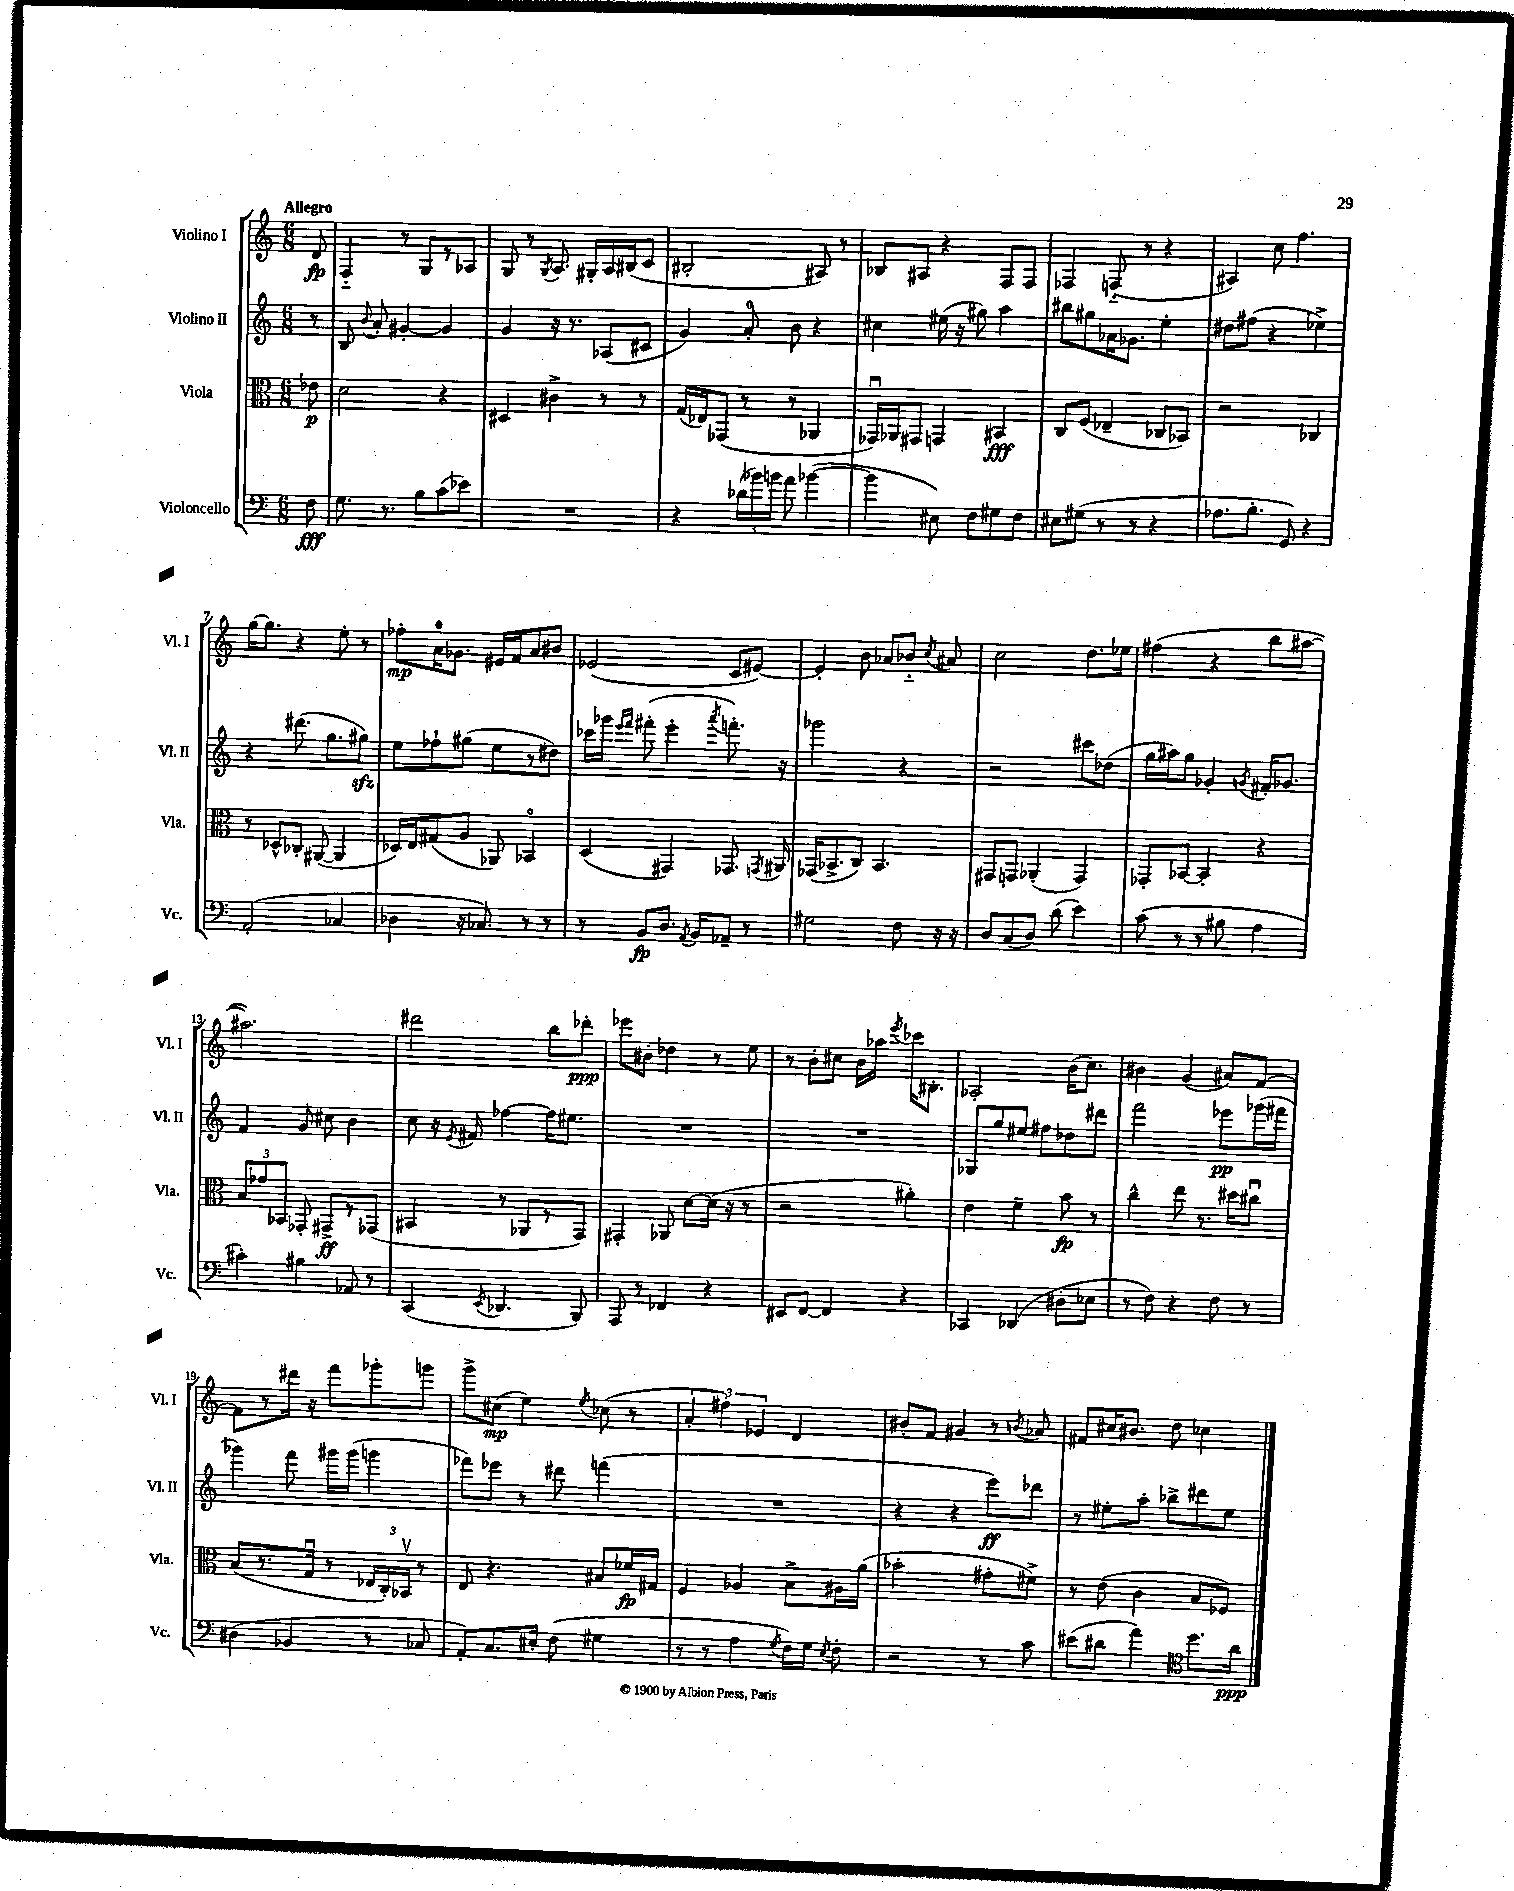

**kern	**kern	**kern	**kern
*staff4	*staff3	*staff2	*staff1
*clefF4	*clefC3	*clefG2	*clefG2
*k[]	*k[]	*k[]	*k[]
*M6/8	*M6/8	*M6/8	*M6/8
8F	8e-	8r	8d
=	=	=	=
8.G	2d	8B	4F'~
.	.	8qqb	.
.	.	8a'	.
8.r	.	.	.
.	.	[4g#'	8r
8B	.	.	8G
(8c	4r	4g#]	8r
8e-)	.	.	8A-
=	=	=	=
2.r	4D#	4g	8G
.	.	.	8r
.	.	.	8qG
.	4c#^	16r	8.A
.	.	8.r	.
.	.	.	16G#'
.	8r	(8A-	16A
.	.	.	(16B#
.	8r	8c#	8c
=	=	=	=
4r	(16G	4g)	2B#'
.	16E-)	.	.
.	(8GG-	.	.
(24d-	8r	8a'	.
24b-)	.	.	.
24b	.	.	.
8a	8r	8b	.
([4b-	4AA-	4r	8A#)
.	.	.	8r
=	=	=	=
4b-]	16GG-u)	4cc#	8B-
.	16AA-	.	.
.	8GG#	.	8A#
8E#)	4GG	(16ee#	4r
.	.	16r	.
8F	.	8gg#)	.
8G#	4BB#	4aa	8F
8F	.	.	8F
=	=	=	=
8E#	8C	8bb#	4F-
(8G#	(8F	8gg#	.
8r	4E-~	16a-	(8F'~
.	.	8.g-	.
8r	.	.	8r
4r	8C-	4ee'	4r
.	8BB-)	.	.
=	=	=	=
8.A-	2r	8dd#	4A#)
.	.	(8ff#	.
8.B'	.	.	.
.	.	4r	8cc
8GG)	.	.	4.ff
4r	4C-	4ee-^)	.
=	=	=	=
(2AA'	8r	4r	[16gg
.	.	.	8.gg]
.	8D-^^	.	.
.	8C-'	(8.ddd#	4r
.	([8AA#	.	.
.	.	8.gg	.
4C-	4AA#]	.	8ee'
.	.	8gg#)	8r
=	=	=	=
4D-	16D-)	8ee	8ff-'
.	16E	.	.
.	(8G#	8ff-`	16a
.	.	.	8.g-
16r	8A	(8gg#	.
8.C-)	.	.	.
.	8AA-)	8ee	16e#
.	.	.	16f
8r	4BB-o	8r	8a
8r	.	8dd#)	8b#
=	=	=	=
8r	(4D	16ccc-	(2e-
.	.	16ggg-	.
.	.	16qqeee	.
.	.	16qqfff	.
8BB	.	(8fff#'	.
8.D	4GG#)	4eee'	.
8qAA	.	.	.
16BB	.	.	.
.	.	8qaaa	.
8AA-~	8.GG-	8.fff')	8c
8r	.	.	[8e#)
.	8qGG	.	.
.	16AA#	16r	.
=	=	=	=
2G#	(16GG-	2ggg-	4e#']
.	8.BB-^	.	.
.	8C)	.	8b
.	4.BB-	.	8a-
8F	.	4r	8b-'~
.	.	.	8qcc
16r	.	.	8a#
16r	.	.	.
=	=	=	=
8D	8GG#	2r	2cc
(8C	8GG	.	.
8D)	(4AA-'	.	.
(8d	.	.	.
4e)	4GG)	8ccc#	8.dd
.	.	(8dd-	.
.	.	.	16ee-
=	=	=	=
(8c	8GG-'	16gg	(4ff#
.	.	16aa#)	.
8r	[8BB-	8gg	.
8r	4BB-']	4g-'	4r
8B#	.	.	.
.	.	8qg	.
4A	4r	16f#'	8bb
.	.	8.g-	.
.	.	.	[8aa#
=	=	=	=
4c#')	12B	4f	2.aa#])
.	12g-	.	.
.	12BB-	.	.
4B#	8GG-'	8g	.
.	8GG#^	8cc#	.
8AA-	8r	4b	.
8r	(8GG-	.	.
=	=	=	=
(4CC	4BB#	8cc	2ddd#
.	.	16r	.
.	.	8qe	.
.	.	16f#	.
8qEE	.	.	.
4.DD-	8r	[4ff-	.
.	8AA-	.	.
.	8r	16ff-]	8bb
.	.	8.ee#	.
8BBB)	8GG)	.	8ddd-'
=	=	=	=
8AAA	4GG#'	2.r	8eee-
8r	.	.	8b#'
4FF-	8AA-	.	4dd-
.	[8d	.	.
4r	(16d]	.	8r
.	16r	.	.
.	8r	.	8ee
=	=	=	=
8EE#	2r	2.r	8r
[8FF	.	.	8b'
4FF]	.	.	8cc#
.	.	.	16b
.	.	.	16aa-
.	.	.	8qeee
4r	4a#')	.	16ccc-
.	.	.	8.B#'
=	=	=	=
4CC-	4e	8G-	2A-'
.	.	8gg	.
(4DD-	4f~	8ee#	.
.	.	8ff#	.
8D#'	8b	8dd-	(16b
.	.	.	8.cc)
8E-	8r	8ddd#	.
=	=	=	=
8r	4cc^^	2fff	4b#
8F)	.	.	.
4r	8ee	.	(4g
.	8.r	.	.
8F	.	8eee-	8a#)
.	16dd#	.	.
8r	8cc#u	(16ggg-	[8f
.	.	16fff#	.
=	=	=	=
(4D#	(8B	4ggg-)	8f]
.	8.r	.	8r
4BB-	.	8fff	16ddd#
.	16Gu	.	16r
.	8r	16ggg#	8fff
.	.	(16ggg#	.
8r	24E-	4ggg	8ggg-'
.	24C')	.	.
.	24BB-v	.	.
8C-	8r	.	8ggg
=	=	=	=
8AA')	8E	8fff-)	8ggg^
8.C	4.r	8eee-	(8cc#
.	.	8r	4ee)
16E#'	.	.	.
(8F	.	8ddd#	.
.	.	.	8qee
4G#	8B#	(4fff	(8cc-
.	16f-	.	8r
.	16G#	.	.
=	=	=	=
8r	4F	2.r	6a'
8r	.	.	.
.	.	.	6ff#')
4A	4A-	.	.
.	.	.	6e-
8qG	.	.	.
16F)	8B^	.	4d
16G	.	.	.
8qE	.	.	.
8F'	16A#	.	.
.	(16a	.	.
=	=	=	=
2r	2b-'	4r	8b#'
.	.	.	8f
.	.	4r	4g#
8r	8g#'	8eee)	8r
.	.	.	8qb
8c	8f#^)	8ddd-	8a-
=	=	=	=
(8e#	8r	8r	8f#
8d#	(8e	8ee#'	16cc#
.	.	.	8.b#
4a)	4c	8aa'	.
.	.	8bb-^	8dd
*clefC4	*	*	*
8.dd	8B	8ddd#	4cc-
.	8F-)	8ee#	.
16a	.	.	.
==	==	==	==
*-	*-	*-	*-
